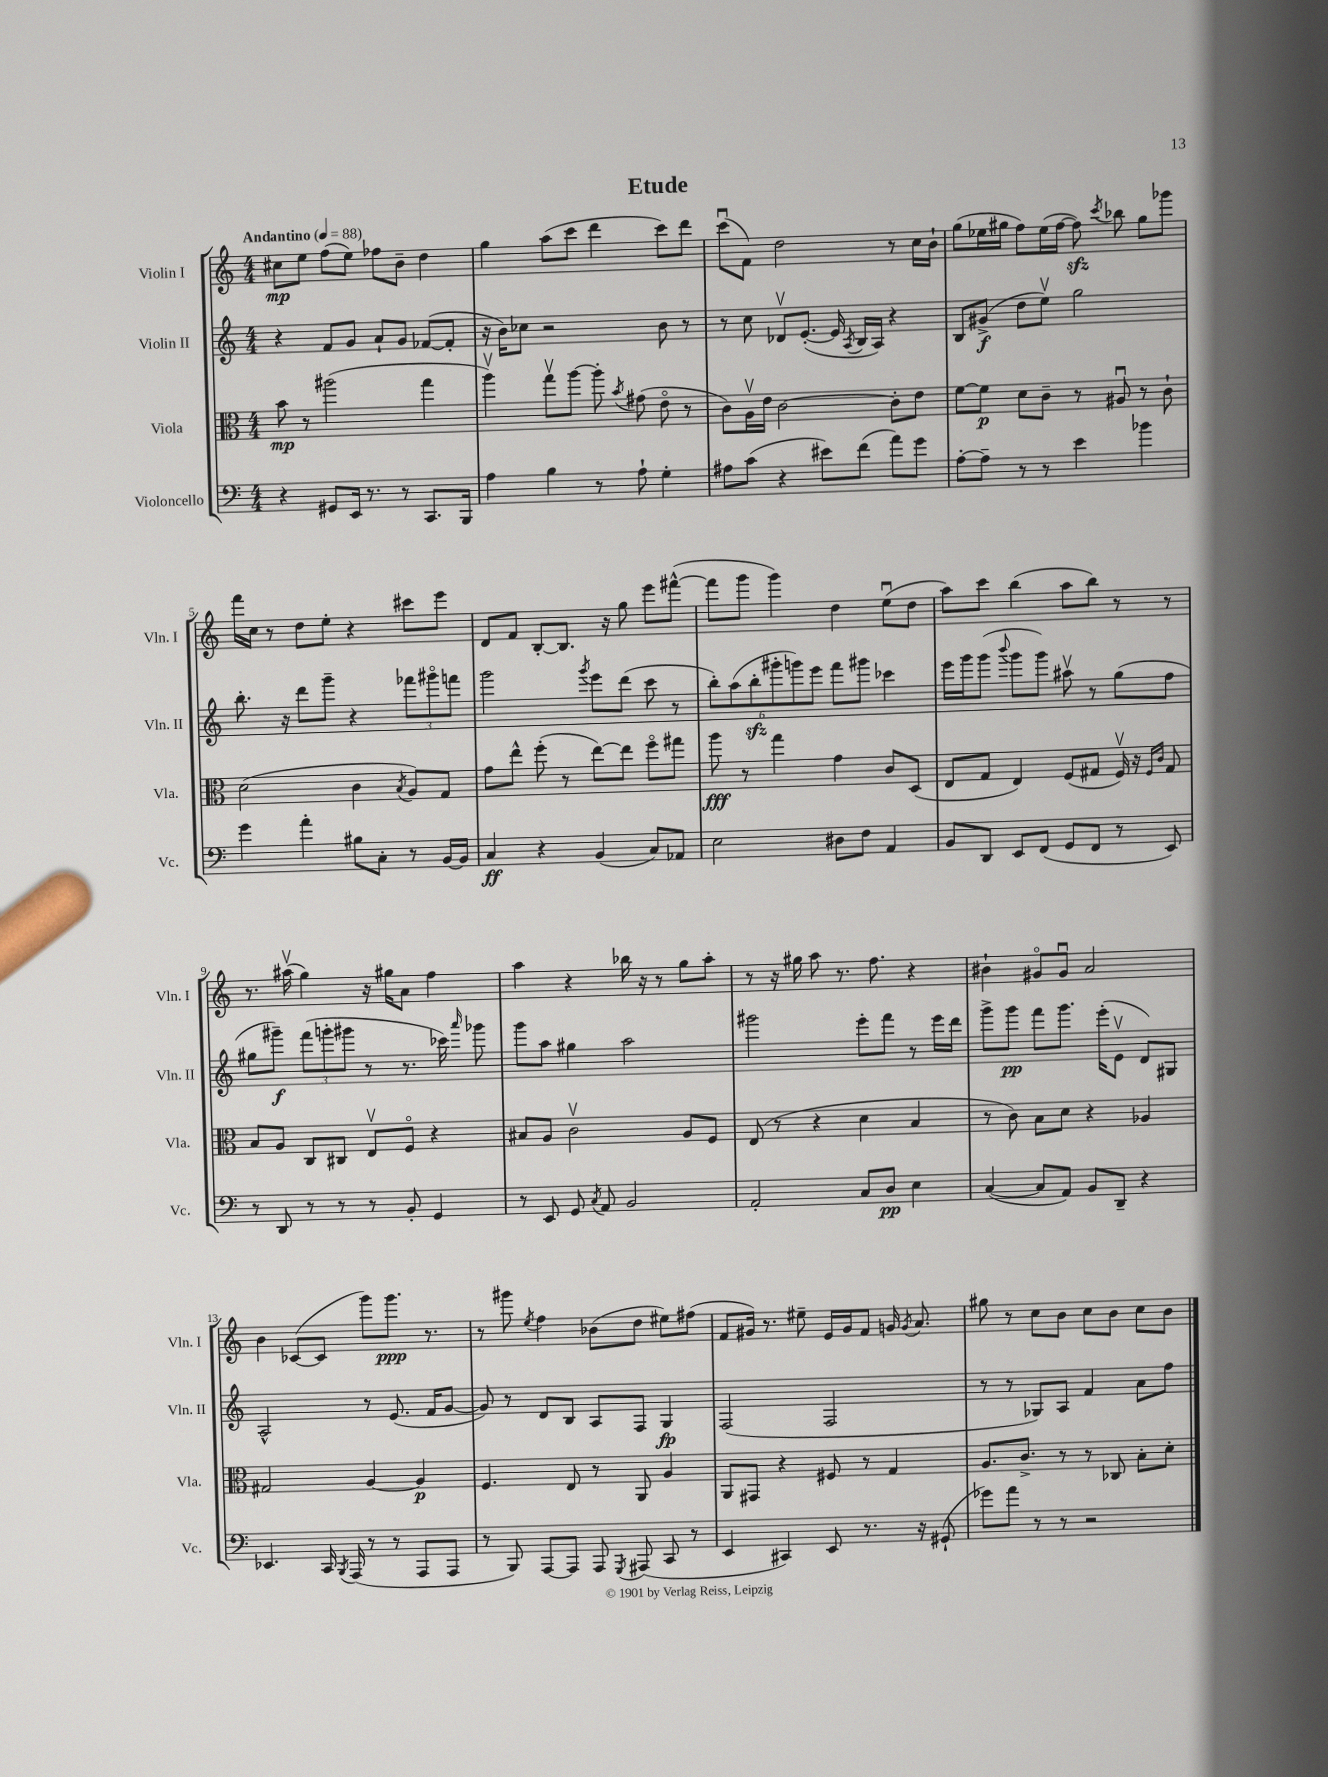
\header { title = "Etude" }
<<
\new StaffGroup <<
\new Staff = "s0" \with { instrumentName = "Violin I" shortInstrumentName = "Vln. I" } {
    \clef treble \key c \major \numericTimeSignature \time 4/4 \tempo "Andantino" 4 = 88
    \autoBeamOff cis''8[\mp e''8] f''8[( e''8]) fes''8[ b'8]-- d''4 |
    g''4 a''8[( c'''8] d'''4 c'''8[) d'''8] |
    c'''8[\downbow( f'8]) d''2 r8 c''16[ b'16]-! |
    g''8[( ees''16 gis''16] f''8[) ees''16( f''16]~ f''8\sfz) \acciaccatura { c'''8 } bes''8 gis''8[ ges'''8] |
    f'''16[ c''16] r8 d''8[ e''8]-. r4 cis'''8[ e'''8] |
    d'8[ f'8] b8[~-. b8.] r16 g''8 e'''8[ fis'''8]~-^( |
    fis'''8[ g'''8] g'''4) d''4 e''8[\downbow( d''8] |
    a''8[) c'''8] b''4( a''8[ b''8]) r8 r8 |
    r8. ais''16\upbow( g''4) r16 gis''16[ a'8] f''4 |
    a''4 r4 bes''16 r16 r8 g''8[ a''8]-. |
    r8 r16 gis''16 a''8 r8. f''8. r4 |
    bis'4-! gis'8[\flageolet gis'8]\downbow a'2 |
    b'4 ces'8[~( ces'8] g'''8[) g'''8.]\ppp r8. |
    r8 gis'''8 \acciaccatura { e''8 } f''4 bes'8[( d''8] eis''8[) fis''8]( |
    f'8[ gis'16]) r8. eis''8-- e'16[ gis'16 f'8] g'16 \acciaccatura { g'8 } a'8. |
    gis''8 r8 c''8[ b'8] c''8[ b'8] c''8[ b'8] \bar "|." |
}
\new Staff = "s1" \with { instrumentName = "Violin II" shortInstrumentName = "Vln. II" } {
    \clef treble \key c \major \numericTimeSignature \time 4/4
    \autoBeamOff r4 f'8[ g'8] a'8[-! g'8] fes'8[~( fes'8]-. |
    r16 b'16[) ces''8] r2 b'8 r8 |
    r8 c''8 des'8[\upbow e'8.]~-.( e'16 \acciaccatura { a8 } b16[ a16]) r4 |
    b8[ gis'8]->\f( d''8[ e''8]\upbow) g''2 |
    b''8.-. r16 d'''8[ g'''8]-- r4 \tuplet 3/2 { fes'''8[ gis'''8\flageolet f'''8] } |
    g'''2 \acciaccatura { g'''8 } e'''8[ d'''8]( c'''8 r8 |
    \tuplet 6/4 { b''8[-.) a''8( b''8-.\sfz gis'''8-. g'''8) e'''8] } f'''8[ gis'''8] ces'''4 |
    e'''16[ g'''16 g'''8]( \appoggiatura { b'''8 } g'''8[ g'''8]) ais''8\upbow r8 g''8[( f''8] |
    gis''8[ gis'''8]--\f) \tuplet 3/2 { f'''8[( g'''8-. gis'''8] } r8 r8. ces'''16) \grace { a'''16 } ges'''8 |
    g'''8[ a''8] gis''4 a''2 |
    gis'''2 e'''8[-. f'''8] r8 e'''16[ d'''16] |
    g'''8[-> g'''8]\pp f'''8[ g'''8.] e'''16[-.( e'8]\upbow d'8[) gis8] |
    a2-^ r8 e'8.( f'16[ g'8]~ |
    g'8) r8 d'8[ b8] a8[ f8] g4\fp |
    f2( f2 |
    r8 r8 ges8[) a8] f'4 a'8[ f''8] \bar "|." |
}
\new Staff = "s2" \with { instrumentName = "Viola" shortInstrumentName = "Vla." } {
    \clef alto \key c \major \numericTimeSignature \time 4/4
    \autoBeamOff b'8\mp r8 ais''2( g''4 |
    a''4\upbow) g''8[\upbow a''8]~ a''8-. \acciaccatura { b'8 } gis'8( e'8\flageolet r8 |
    c'8[) a16\upbow e'16] c'2~ c'8[-. e'8] |
    f'8[~ f'8]\p d'8[ c'8]-- r8 ais8\downbow r8 c'8-! |
    d'2( c'4 \acciaccatura { b8 } a8[) g8] |
    g'8[ e''8]-^ f''8-.( r8 e''8[~) e''8] f''8[\flageolet gis''8] |
    a''8\fff r8 g''4 g'4 c'8[ d8]( |
    e8[ g8] e4) f8[( gis8] f16\upbow) r16 \grace { f16[ c'16] } gis8 |
    b8[ a8] c8[ cis8] e8[\upbow f8]\flageolet r4 |
    bis8[ a8] c'2\upbow a8[ f8] |
    e8( r8 r4 d'4 b4 |
    r8 c'8) b8[ d'8] r4 aes4 |
    gis2 a4~ a4\p |
    f4. e8 r8 a,8 a4 |
    a,8[ gis,8] r4 fis8 r8 g4 |
    a8.[ c'8.]-> r8 r8 ces8 b8[-. d'8]-. \bar "|." |
}
\new Staff = "s3" \with { instrumentName = "Violoncello" shortInstrumentName = "Vc." } {
    \clef bass \key c \major \numericTimeSignature \time 4/4
    \autoBeamOff r4 gis,8[ e,16] r8. r8 c,8.[ b,,16] |
    a4 b4 r8 a8-! g4-. |
    ais8[ c'8]( r4 eis'8[) f'8]( a'8[) g'8] |
    a8[~-. a8]-- r8 r8 e'4 bes'4 |
    g'4 a'4-. bis8[ c8]-. r8 b,16[~ b,16] |
    c4\ff r4 b,4( c8[) aes,8] |
    e2 dis8[ f8] a,4 |
    b,8[ d,8] e,8[ f,8]( g,8[ f,8] r8 e,8) |
    r8 d,8 r8 r8 r8 b,8-. g,4 |
    r8 e,8 g,8 \acciaccatura { c8 } a,8 b,2 |
    a,2-. c8[ d8]\pp e4 |
    c4~( c8[ a,8]) b,8[ d,8]-- r4 |
    ees,4. c,16 \acciaccatura { b,,8 } a,,16( r8 r8 a,,8[ a,,8] |
    r8 b,,8) a,,8[~ a,,8] a,,8 \acciaccatura { g,,8 } ais,,8( c,8 r8 |
    e,4 cis,4) e,8 r8. r16 gis,8-!( |
    ges'8[) a'8] r8 r8 r2 \bar "|." |
}
>>
>>
